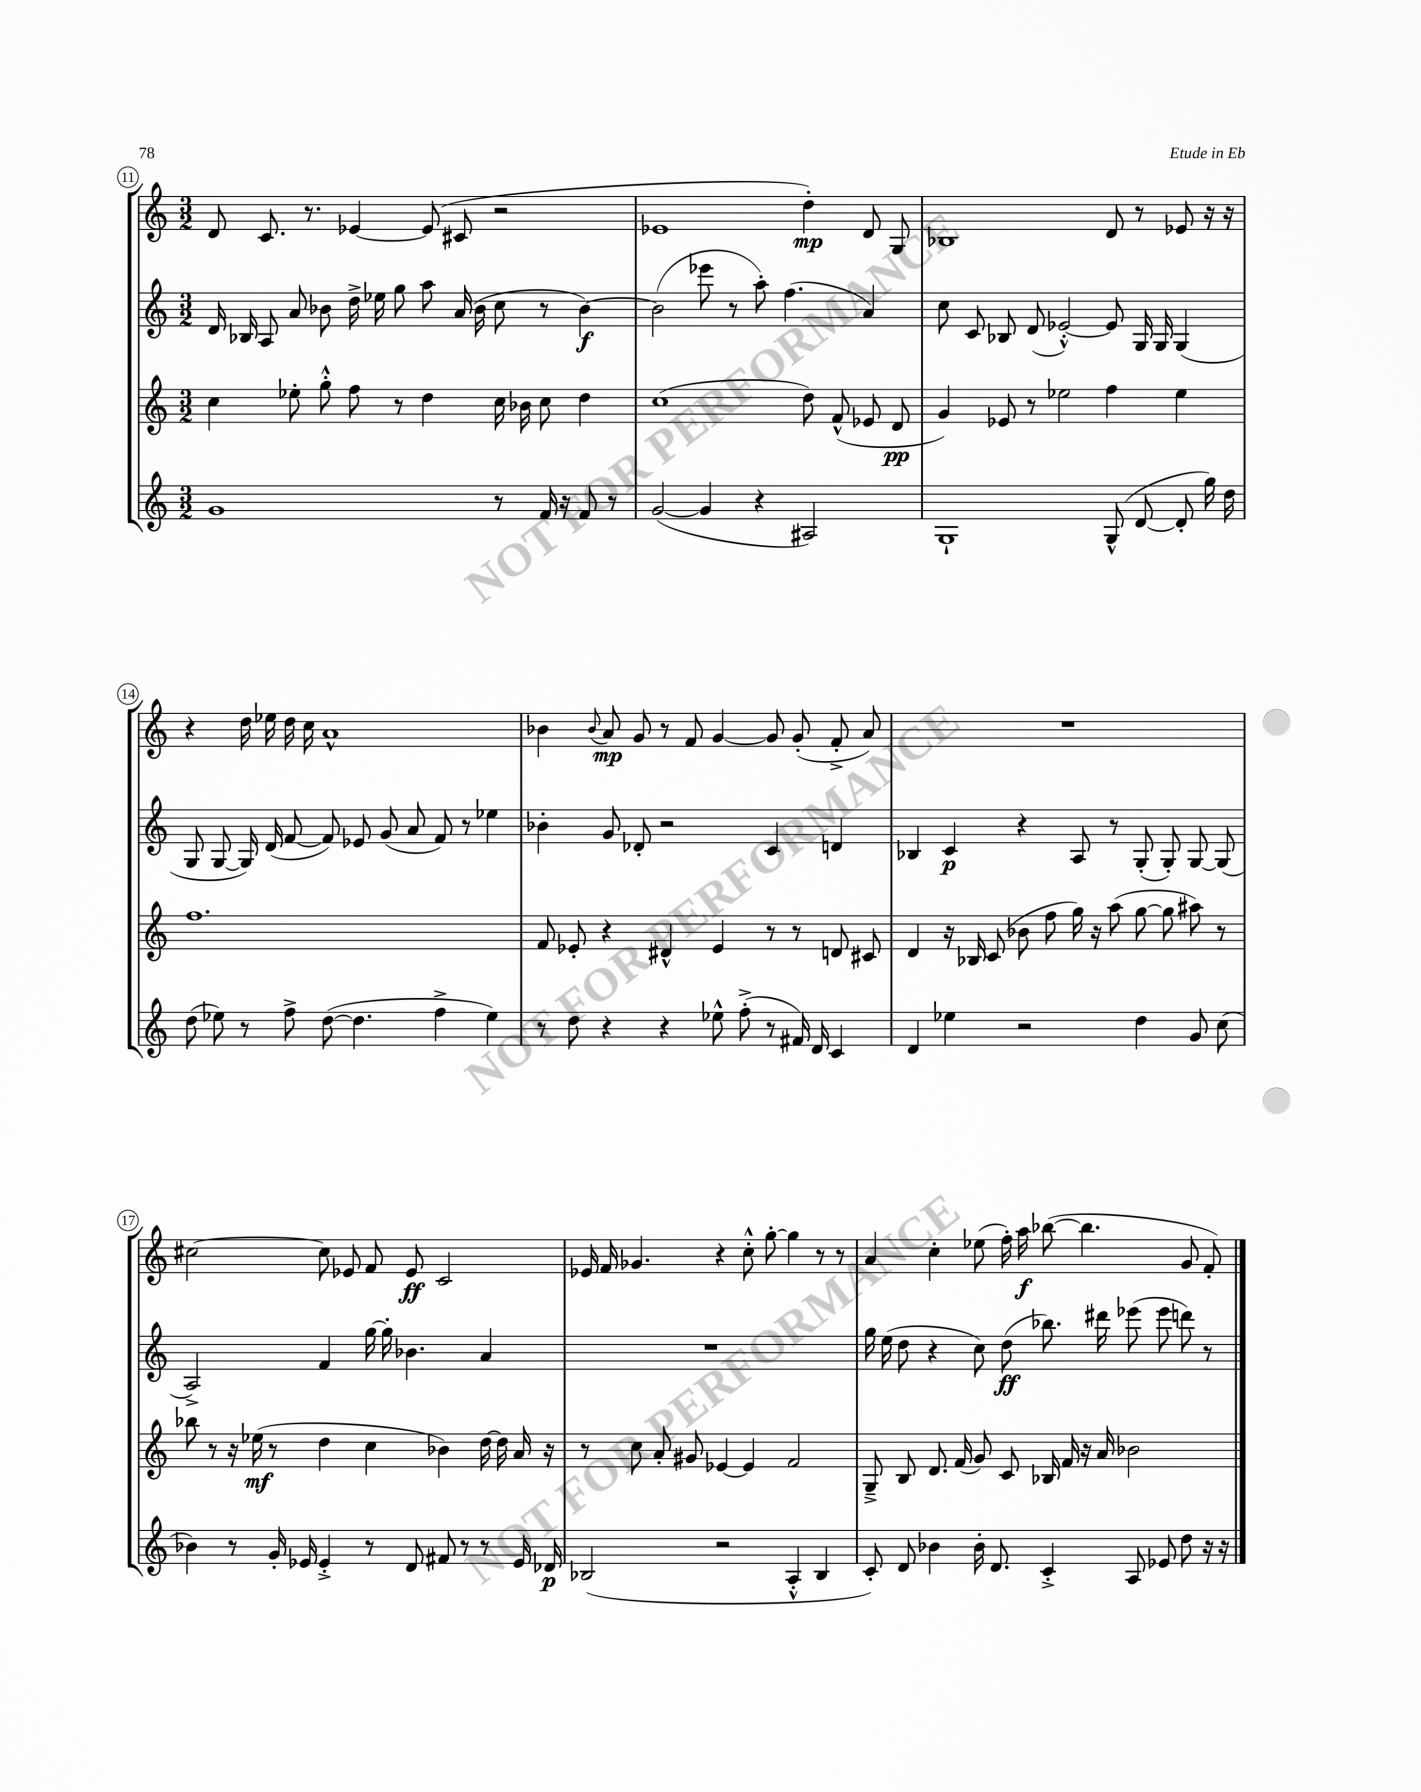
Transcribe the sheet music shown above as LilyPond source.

<<
\new StaffGroup <<
\new Staff = "s0" {
    \clef treble \key c \major \numericTimeSignature \time 3/2
    \autoBeamOff d'8 c'8. r8. ees'4~ ees'8( cis'8 r2 |
    ees'1 d''4-.\mp) d'8 g8 |
    bes1 d'8 r8 ees'8 r16 r16 |
    r4 d''16 ees''16 d''16 c''16 a'1-^ |
    bes'4 \appoggiatura { bes'8 } a'8\mp g'8 r8 f'8 g'4~ g'8 g'8-.( f'8-.-> a'8) |
    R1. |
    cis''2~ cis''8 ees'8 f'8 ees'8\ff c'2 |
    ees'16 f'16 ges'4. r4 c''8-.-^ g''8~-. g''4 r8 r8 |
    a'4 c''4-. ees''8( f''16-.) a''16\f bes''8~( bes''4. g'8 f'8-.) \bar "|." |
}
\new Staff = "s1" {
    \clef treble \key c \major \numericTimeSignature \time 3/2
    \autoBeamOff d'16 bes16 a8 a'8 bes'8 d''16-> ees''16 g''8 a''8 a'16( bes'16 c''8 r8 bes'4~\f) |
    bes'2( ees'''8 r8 a''8-.) f''4.( a'4) |
    c''8 c'8 bes8 d'8( ees'2~-.-^) ees'8 g16 g16 g4( |
    g8 g8~ g16) d'16( f'8~ f'8) ees'8 g'8( a'8 f'8) r8 ees''4 |
    bes'4-. g'8 des'8-. r2 c'4 d'4 |
    bes4 c'4\p r4 a8 r8 g8-.( g8-.) g8~ g8( |
    a2->) f'4 g''16~ g''16-. bes'4. a'4 |
    R1. |
    g''16 e''16( d''8 r4 c''8) d''8\ff( bes''8.) dis'''16 ees'''8( ees'''8 d'''8) r8 \bar "|." |
}
\new Staff = "s2" {
    \clef treble \key c \major \numericTimeSignature \time 3/2
    \autoBeamOff c''4 ees''8-. g''8-.-^ f''8 r8 d''4 c''16 bes'16 c''8 d''4 |
    c''1( d''8) f'8-^( ees'8 d'8\pp |
    g'4) ees'8 r8 ees''2 f''4 ees''4 |
    f''1. |
    f'8 ees'8-. r4 dis'4-^ ees'4 r8 r8 d'8 cis'8 |
    d'4 r16 bes16 c'8( bes'8 f''8 g''16) r16 a''8( g''8~ g''8 ais''8) r8 |
    bes''8 r8 r16 ees''16\mf( r8 d''4 c''4 bes'4) d''16~ d''16 a'16 r16 |
    r8 c''8 a'8-. gis'8 ees'4~ ees'4 f'2 |
    g8---> b8 d'8. f'16( g'8) c'8 bes16 f'16 r16 a'16 bes'2 \bar "|." |
}
\new Staff = "s3" {
    \clef treble \key c \major \numericTimeSignature \time 3/2
    \autoBeamOff g'1 r8 f'16 r16 f'8 r8 |
    g'2~( g'4 r4 ais2) |
    g1-! g8-^( d'8~ d'8-. g''16) d''16 |
    d''8( ees''8) r8 f''8-> d''8~( d''4. f''4-> ees''4) |
    r8 d''8 r4 r4 ees''8-^ f''8-.->( r8 fis'16) d'16 c'4 |
    d'4 ees''4 r2 d''4 g'8 c''8( |
    bes'4) r8 g'16-. ees'16 ees'4-.-> r8 d'8 fis'8 r8 r8 ees'16 des'16\p |
    bes2( r2 a4-.-^ bes4 |
    c'8-.) d'8 bes'4 bes'16-. d'8. c'4-.-> a8 ees'8 d''8 r16 r16 \bar "|." |
}
>>
>>
\layout { \context { \Score currentBarNumber = #11 \override BarNumber.stencil = #(make-stencil-circler 0.1 0.3 ly:text-interface::print) } }
